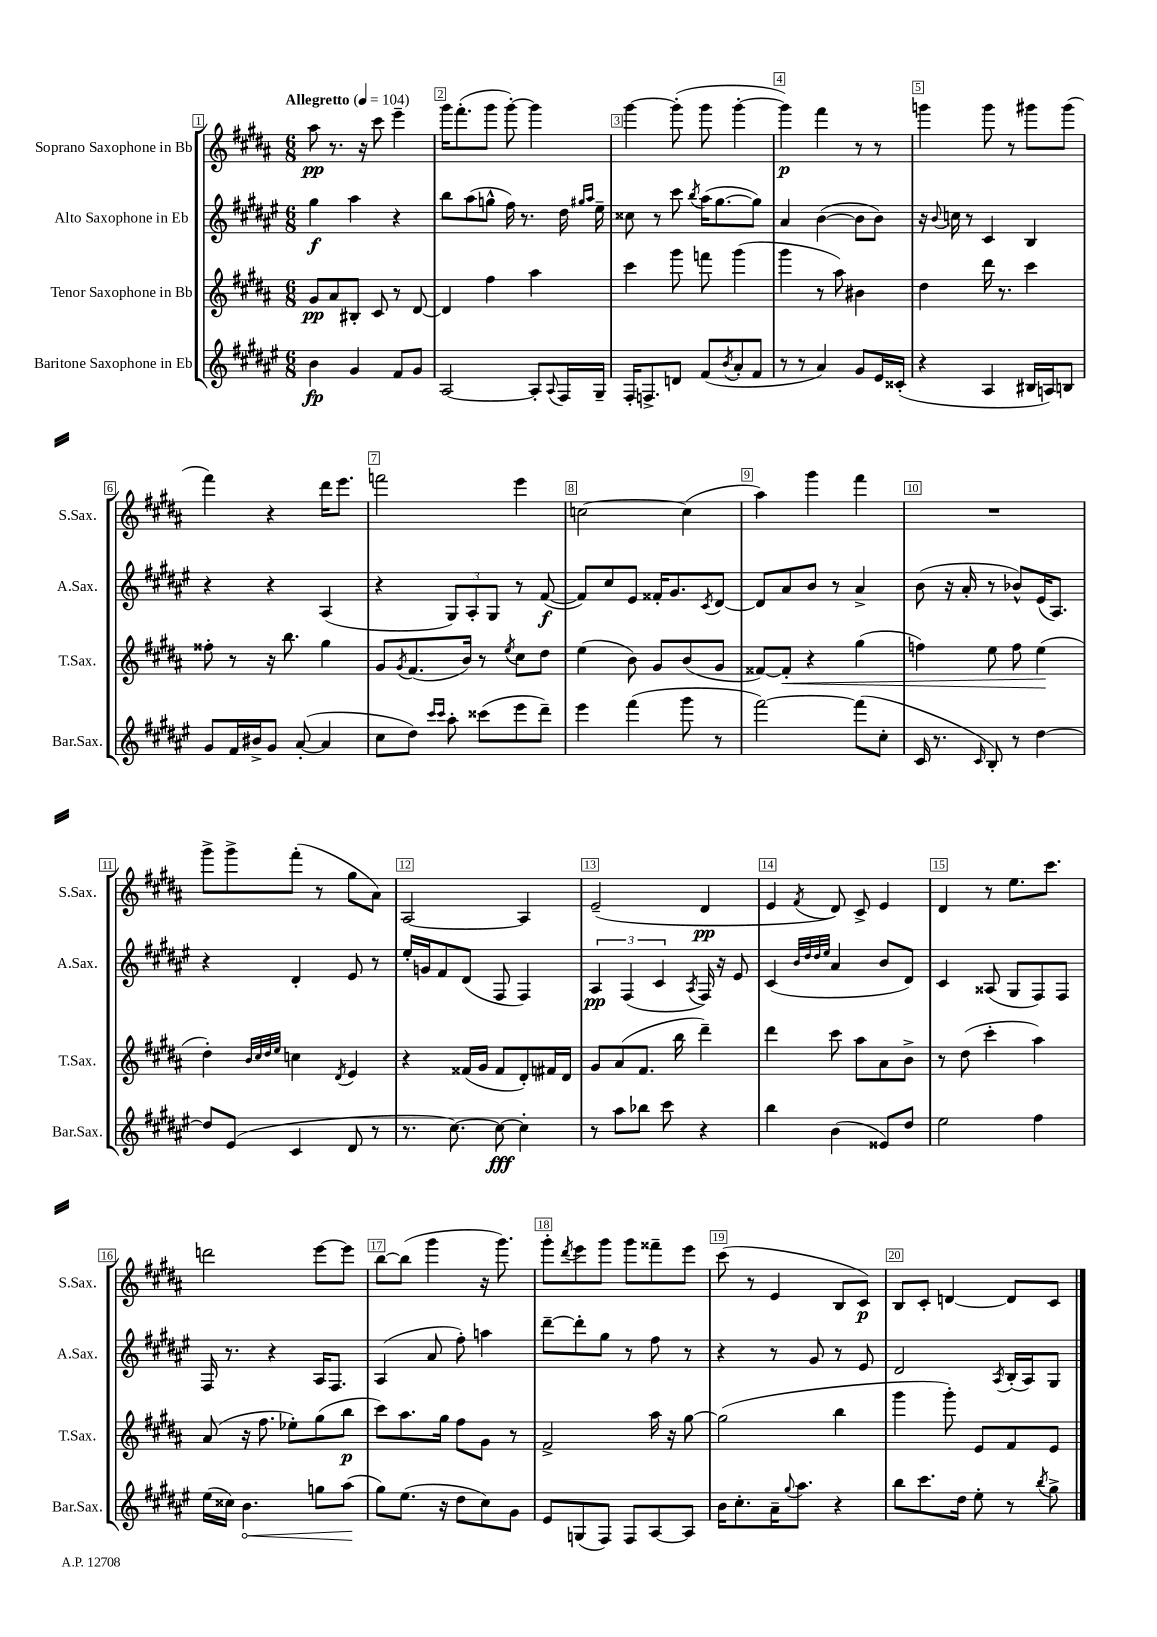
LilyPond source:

<<
\new StaffGroup <<
\new Staff = "s0" \with { instrumentName = "Soprano Saxophone in Bb" shortInstrumentName = "S.Sax." } {
    \clef treble \key b \major \numericTimeSignature \time 6/8 \tempo "Allegretto" 4 = 104
    ais''8\pp r8. r16 cis'''8 e'''4-- |
    gis'''16 fis'''8.-.( gis'''8 gis'''8~-.) gis'''4 |
    gis'''4~ gis'''8-.( gis'''8 gis'''4~-. |
    gis'''4\p) fis'''4 r8 r8 |
    g'''4 g'''8 r8 gis'''8 gis'''8( |
    fis'''4) r4 dis'''16 e'''8. |
    f'''2 e'''4 |
    c''2~ c''4( |
    ais''4) gis'''4 fis'''4 |
    R2. |
    gis'''8-> gis'''8-> fis'''8-.( r8 gis''8 ais'8) |
    ais2~ ais4 |
    e'2--( dis'4\pp |
    e'4 \acciaccatura { fis'8 } dis'8) cis'8-> e'4 |
    dis'4 r8 e''8. cis'''8. |
    d'''2 e'''8~ e'''8 |
    b''8~ b''8( gis'''4 r16 gis'''8.) |
    gis'''8-. \acciaccatura { dis'''8 } e'''8 gis'''8 gis'''8 fisis'''8-- e'''8 |
    cis'''8( r8 e'4 b8 cis'8\p) |
    b8 cis'8-. d'4~ d'8 cis'8 \bar "|." |
}
\new Staff = "s1" \with { instrumentName = "Alto Saxophone in Eb" shortInstrumentName = "A.Sax." } {
    \clef treble \key fis \major \numericTimeSignature \time 6/8
    gis''4\f ais''4 r4 |
    b''8 ais''8( g''8-^ fis''16) r8. dis''16 \grace { gis''16 ais''16 } eis''16-- |
    cisis''8 r8 cis'''8 \acciaccatura { b''8 } ais''16( gis''8.~ gis''8) |
    ais'4 b'4~( b'8 b'8) |
    r16 \appoggiatura { b'8 } c''16 r8 cis'4 b4 |
    r4 r4 ais4( |
    r4 \tuplet 3/2 { gis8) ais8-. gis8 } r8 fis'8~\f( |
    fis'8) cis''8 eis'8 fisis'16-. gis'8. \acciaccatura { cis'8 } dis'8~ |
    dis'8 ais'8 b'8 r8 ais'4-> |
    b'8( r16 ais'16-. r8 bes'8-^) eis'16( ais8.) |
    r4 dis'4-. eis'8 r8 |
    eis''16-. g'16 fis'8 dis'8( fis8 fis4) |
    \tuplet 3/2 { ais4\pp fis4( cis'4 } \acciaccatura { ais8 } fis16) r16 eis'8 |
    cis'4( \grace { b'32 dis''32 dis''32 eis''32 } ais'4 b'8 dis'8) |
    cis'4 aisis8( gis8 fis8) fis8 |
    fis16 r8. r4 ais16 fis8. |
    ais4( ais'8 fis''8-.) a''4 |
    dis'''8~-- dis'''8-. gis''8 r8 fis''8 r8 |
    r4 r8 gis'8 r8 eis'8 |
    dis'2 \acciaccatura { ais8 } b16-.( ais16) gis8 \bar "|." |
}
\new Staff = "s2" \with { instrumentName = "Tenor Saxophone in Bb" shortInstrumentName = "T.Sax." } {
    \clef treble \key b \major \numericTimeSignature \time 6/8
    gis'8\pp ais'8 bis8-. cis'8 r8 dis'8~ |
    dis'4 fis''4 ais''4 |
    cis'''4 gis'''8 f'''8 gis'''4( |
    gis'''4 r8 ais''8) bis'4 |
    dis''4 dis'''16 r8. cis'''4 |
    fisis''8-. r8 r16 b''8. gis''4 |
    gis'8 \acciaccatura { gis'8 } fis'8.( b'16) r8 \acciaccatura { e''8 } cis''8 dis''8 |
    e''4( b'8) gis'8 b'8( gis'8 |
    fisis'8~) fisis'8-.\< r4 gis''4( |
    f''4) e''8 f''8 e''4\!( |
    dis''4-.) \grace { b'32 cis''32 dis''32 e''32 } c''4 \acciaccatura { dis'8 } e'4 |
    r4 fisis'16( gis'16 fisis'8 dis'8-.) fis'16 dis'16 |
    gis'8 ais'8( fis'8. b''16 dis'''4--) |
    dis'''4 cis'''8 ais''8 ais'8 b'8-> |
    r8 dis''8( cis'''4-. ais''4) |
    ais'8( r16 fis''8. ees''8-.) gis''8( b''8\p |
    cis'''8) ais''8. gis''16 fis''8 gis'8 r8 |
    fis'2-> ais''16 r16 gis''8~ |
    gis''2( b''4 |
    gis'''4 gis'''8-.) e'8 fis'8 e'8 \bar "|." |
}
\new Staff = "s3" \with { instrumentName = "Baritone Saxophone in Eb" shortInstrumentName = "Bar.Sax." } {
    \clef treble \key fis \major \numericTimeSignature \time 6/8
    b'4\fp gis'4 fis'8 gis'8 |
    ais2~ ais8-. \appoggiatura { ais8 } fis16 gis16-- |
    fis16-. f8.-> d'8 fis'8( \acciaccatura { b'8 } ais'8-. fis'8 |
    r8 r8 ais'4) gis'8 eis'16 cisis'16-.( |
    r4 ais4 bis16 a16) b8 |
    gis'8 fis'16 bis'16-> gis'8 ais'8~-.( ais'4 |
    cis''8 dis''8) \grace { cis'''16 cis'''16 } ais''8-. cisis'''8( eis'''8 dis'''8--) |
    eis'''4 fis'''4( gis'''8 r8 |
    fis'''2~) fis'''8( cis''8-. |
    cis'16 r8. \grace { cis'16 } b8-.) r8 dis''4~ |
    dis''8 eis'8( cis'4 dis'8 r8 |
    r8. cis''8.~) cis''8~\fff cis''4-. |
    r8 ais''8 bes''8 cis'''8 r4 |
    b''4 b'4( eisis'8) dis''8 |
    eis''2 fis''4 |
    eis''16( cisis''16) \once \override Hairpin.circled-tip = ##t b'4.\< g''8 ais''8\!( |
    gis''8) eis''8.( r16 dis''8 cis''8) gis'8 |
    eis'8 g8( fis8) fis8 ais8~ ais8 |
    b'16 cis''8.-. ais'16-- \appoggiatura { gis''8 } ais''8. r4 |
    b''8 cis'''8. dis''16 eis''8-. r8 \acciaccatura { b''8 } gis''8-> \bar "|." |
}
>>
>>
\layout { \context { \Score \override BarNumber.break-visibility = ##(#f #t #t) barNumberVisibility = #all-bar-numbers-visible \override BarNumber.stencil = #(make-stencil-boxer 0.1 0.3 ly:text-interface::print) } }
